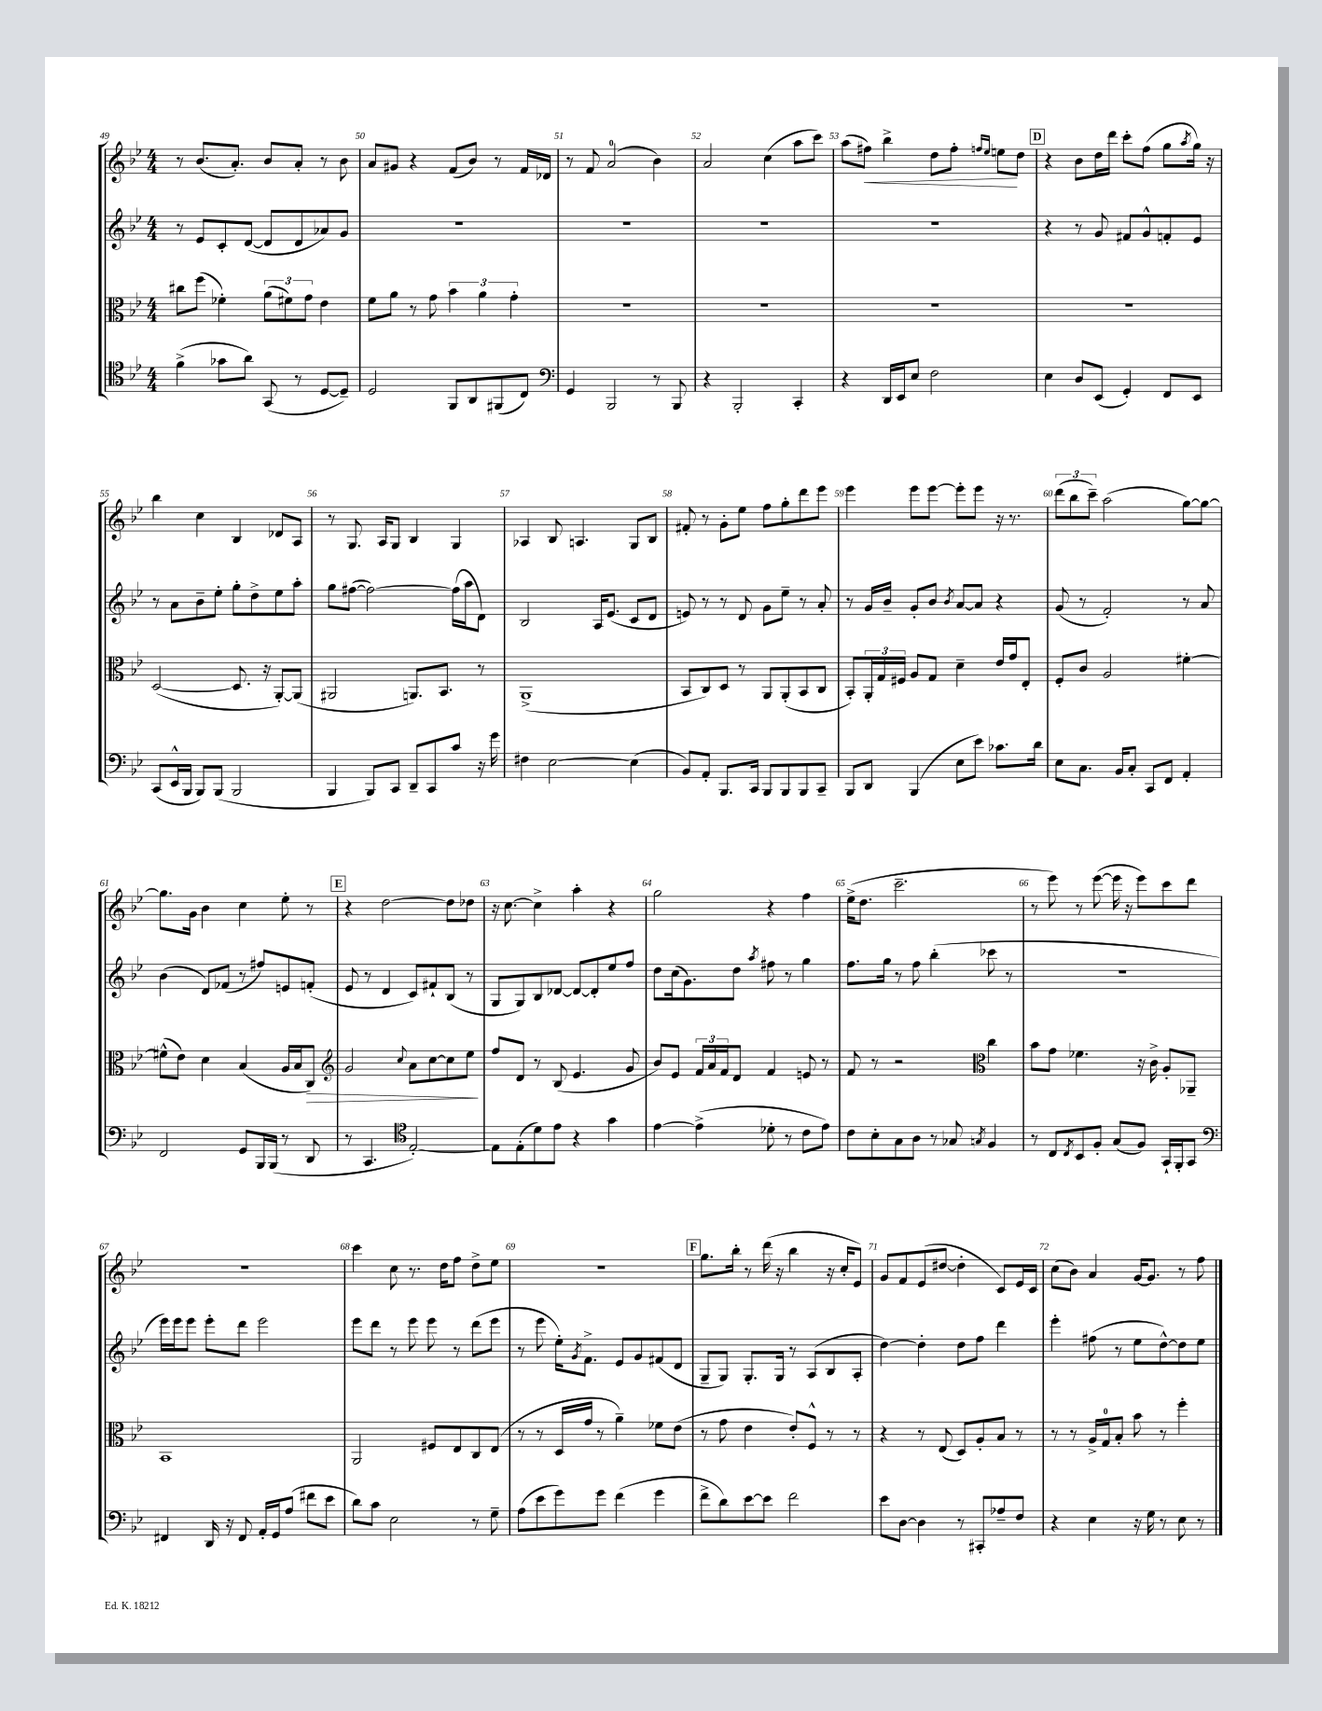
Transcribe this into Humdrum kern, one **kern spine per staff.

**kern	**kern	**kern	**kern
*staff4	*staff3	*staff2	*staff1
*clefC4	*clefC3	*clefG2	*clefG2
*k[b-e-]	*k[b-e-]	*k[b-e-]	*k[b-e-]
*M4/4	*M4/4	*M4/4	*M4/4
(4f^	8cc#	8r	8r
.	(8ff	8e-	(8.b-
8g-	4f-')	8c'	.
.	.	.	8.a')
8a)	.	([8d	.
(8GG	(12a	8d]	8b-
.	12f#)	.	.
8r	.	8d	8a'
.	12g	.	.
[8D	4e-	8a-)	8r
8D~])	.	8g	8b-
=	=	=	=
2D	8f	1r	8a
.	8a	.	8g#
.	8r	.	4r
.	8g	.	.
8FF	6b-	.	(8f
8AA	.	.	8b-)
.	6a	.	.
(8FF#	.	.	8r
.	6g'	.	.
8C)	.	.	16f
.	.	.	16d-
=	=	=	=
*clefF4	*	*	*
4GG	1r	1r	8r
.	.	.	8f
2BBB-	.	.	(2a
8r	.	.	4b-)
8BBB-	.	.	.
=	=	=	=
4r	1r	1r	2a
2BBB-'	.	.	.
.	.	.	(4cc
4CC'	.	.	8aa
.	.	.	8ccc)
=	=	=	=
4r	1r	1r	(8aa
.	.	.	8ff#)
16DD	.	.	4bb-^
16EE-	.	.	.
8E-	.	.	.
2F	.	.	8dd
.	.	.	8ff#'
.	.	.	16qqff
.	.	.	16qqee-
.	.	.	8ee
.	.	.	8dd
=	=	=	=
4E-	1r	4r	4r
8D	.	8r	8b-
(8EE-	.	8g	16dd
.	.	.	16ddd
4GG')	.	8f#	8ccc'
.	.	8g^^	(8ff
8FF	.	8f'	8gg
.	.	.	8qaa
8EE-	.	8e-	16gg)
.	.	.	16r
=	=	=	=
(8CC	([2D	8r	4bb-
16EE-^^	.	8a	.
16BBB-	.	.	.
8BBB-)	.	8b-~	4cc
(8BBB-	.	8ee-'	.
2BBB-	8.D]	8gg'	4B-
.	.	8dd^	.
.	16r	.	.
.	[8AA')	8ee-	8d-
.	(8AA]	8aa'	8A
=	=	=	=
4BBB-	2AA#	8gg	8r
.	.	([8ff#	8.G
8BBB-)	.	2ff#_)	.
.	.	.	16A
8CC	.	.	8G
8DD~	8.AA)	.	4B-
8CC	.	.	.
.	8.BB-	.	.
8c	.	(16ff#]	4G
.	.	16aa	.
16r	8r	8d)	.
16g	.	.	.
=	=	=	=
4F#	(1AA^	2B-	4A-
[2E-	.	.	8B-
.	.	.	4.A
.	.	16A	.
.	.	(8.e-	.
(4E-]	.	8c	8G
.	.	8d	8B-
=	=	=	=
8BB-)	8BB-	8e)	8f#'
8AA'	8C)	8r	8r
8.BBB-	8D	8r	8g'
.	8r	8d	8ee-
16CC	.	.	.
8BBB-	8AA	8g	8ff
8BBB-	(8AA'	8ee-~	8gg'
8BBB-	8BB-	8r	8ddd
8CC~	8C	8a'	8eee-
=	=	=	=
8BBB-	8BB-')	8r	4eee-
8DD	24AA'	16g	.
.	24G	.	.
.	.	16b-~	.
.	24F#	.	.
(4BBB-	8A	8g'	8eee-
.	8G	8b-	[8eee-
.	.	8qb-	.
8E-	4d~	[8a	8eee-']
8e-)	.	8a]	8eee-
8.c-	16e-	4r	16r
.	16g	.	8.r
.	8E-'	.	.
16d	.	.	.
=	=	=	=
8E-	8F'	(8g	(12ddd
.	.	.	12bb-
8.C	8c	8r	.
.	.	.	12ccc~)
.	2A	2f')	(2aa
16BB-	.	.	.
8C'	.	.	.
8CC	.	.	.
8FF	.	.	.
4AA'	[4f#'	8r	[8gg)
.	.	8a	8gg_
=	=	=	=
2FF	(8f#^^]	(4b-	8.gg]
.	8e-)	.	.
.	.	.	16g
.	4d	8d)	4b-
.	.	(8f-	.
8GG	(4B-	8r	4cc
16BBB-	.	8ff#)	.
(16BBB-	.	.	.
8r	16A	8e	8ee-'
.	16B-	.	.
8DD	8C)	(8f'	8r
=	=	=	=
*	*clefG2	*	*
8r	2g	8e-	4r
4.CC	.	8r	.
.	.	4d	[2dd
*clefC4	*	*	*
.	8qqcc	.	.
[2E-')	8a	8c)	.
.	[8cc	8f#`	.
.	8cc]	(8B-	8dd]
.	8ee-	8r	8dd-
=	=	=	=
8E-]	8ff	8G	16r
.	.	.	[8.cc
(8E-'	8d	8G)	.
8d)	8r	8B-	4cc^]
8e-	(8B-	[8d-	.
4r	4.e-	8d-_	4aa'
.	.	8d-']	.
4g	.	8ee-	4r
.	8g	8ff	.
=	=	=	=
[4e-	8b-)	8dd	2gg
.	8e-	(16cc	.
.	.	8.g)	.
(4e-^]	24f	.	.
.	24a	.	.
.	24f	.	.
.	8d	8dd	.
.	.	8qaa	.
8d-'	4f	8ff#	4r
8r	.	8r	.
8c	8e	4gg	4ff
8e-)	8r	.	.
=	=	=	=
8c	8f	8.ff	(16ee-^
.	.	.	8.dd
8B-'	8r	.	.
.	.	16gg	.
8G	2r	8r	2.ccc~
8A	.	8ff	.
8r	.	(4bb-'	.
8G-	.	.	.
*	*clefC3	*	*
8qG	.	.	.
4F	4cc	8ccc-	.
.	.	8r	.
=	=	=	=
8r	8b-	1r	8r
8C	8g	.	8eee-)
8qC	.	.	.
8BB-	4.f-	.	8r
8F'	.	.	([8eee-
(8G	.	.	16eee-]
.	.	.	16r
8F)	16r	.	8eee-)
.	16c^	.	.
16GG`	8A'	.	8ccc
16FF'	.	.	.
8GG	8AA-~	.	8ddd
=	=	=	=
*clefF4	*	*	*
4FF#	1BB-	16eee-)	1r
.	.	16eee-	.
.	.	8eee-	.
16DD	.	8eee-'	.
16r	.	.	.
8FF#	.	8ddd	.
16AA'	.	2eee-	.
16GG	.	.	.
(8A	.	.	.
8f#	.	.	.
8e-	.	.	.
=	=	=	=
8d)	2AA	8eee-	4ccc
8c	.	8ddd	.
2E-	.	8r	8cc
.	.	8eee-	8.r
.	8F#	8eee-	.
.	.	.	16dd
.	8E-	8r	8ff
8r	8C	(8ddd	8dd^
8G~	(8E-	8eee-	8ee-
=	=	=	=
(8A	8r	8r	1r
8e-	8r	8eee-	.
8g)	16D	16ee-')	.
.	.	8qg	.
.	16g	8.f^	.
8g	8r	.	.
(4f	4a~)	8e-	.
.	.	8g	.
4g	8f-	(8f#	.
.	(8e-	8d	.
=	=	=	=
8f^	8r	8G~	8.gg
8d)	8g	8G)	.
.	.	.	16bb-'
[8e-	4e-	8.G'	8r
8e-]	.	.	(16ddd
.	.	16G	16r
2f	8e-')	8r	4bb-
.	8F^^	(8A	.
.	8r	8B-	16r
.	.	.	16cc'
.	8r	8A'	8e-)
=	=	=	=
8e-	4r	[4dd)	8g
[8D	.	.	8f
4D]	8r	4dd']	(8e-
.	(8E-	.	[8dd#
8r	8D)	8dd	4dd#']
8CC#'	8A'	8ff	.
8A-~	8B-	4ddd	8c)
8F	8r	.	16e-
.	.	.	16c
=	=	=	=
4r	8r	4eee-'	(8cc
.	8r	.	8b-)
4E-	16A^	(8ff#	4a
.	16G	.	.
.	8B-'	8r	.
16r	8b-	8ee-	[16g
16G	.	.	8.g]
8r	8r	[8dd^^)	.
8E-	4ff'	8dd]	8r
8r	.	8ee-	8ff
==	==	==	==
*-	*-	*-	*-
